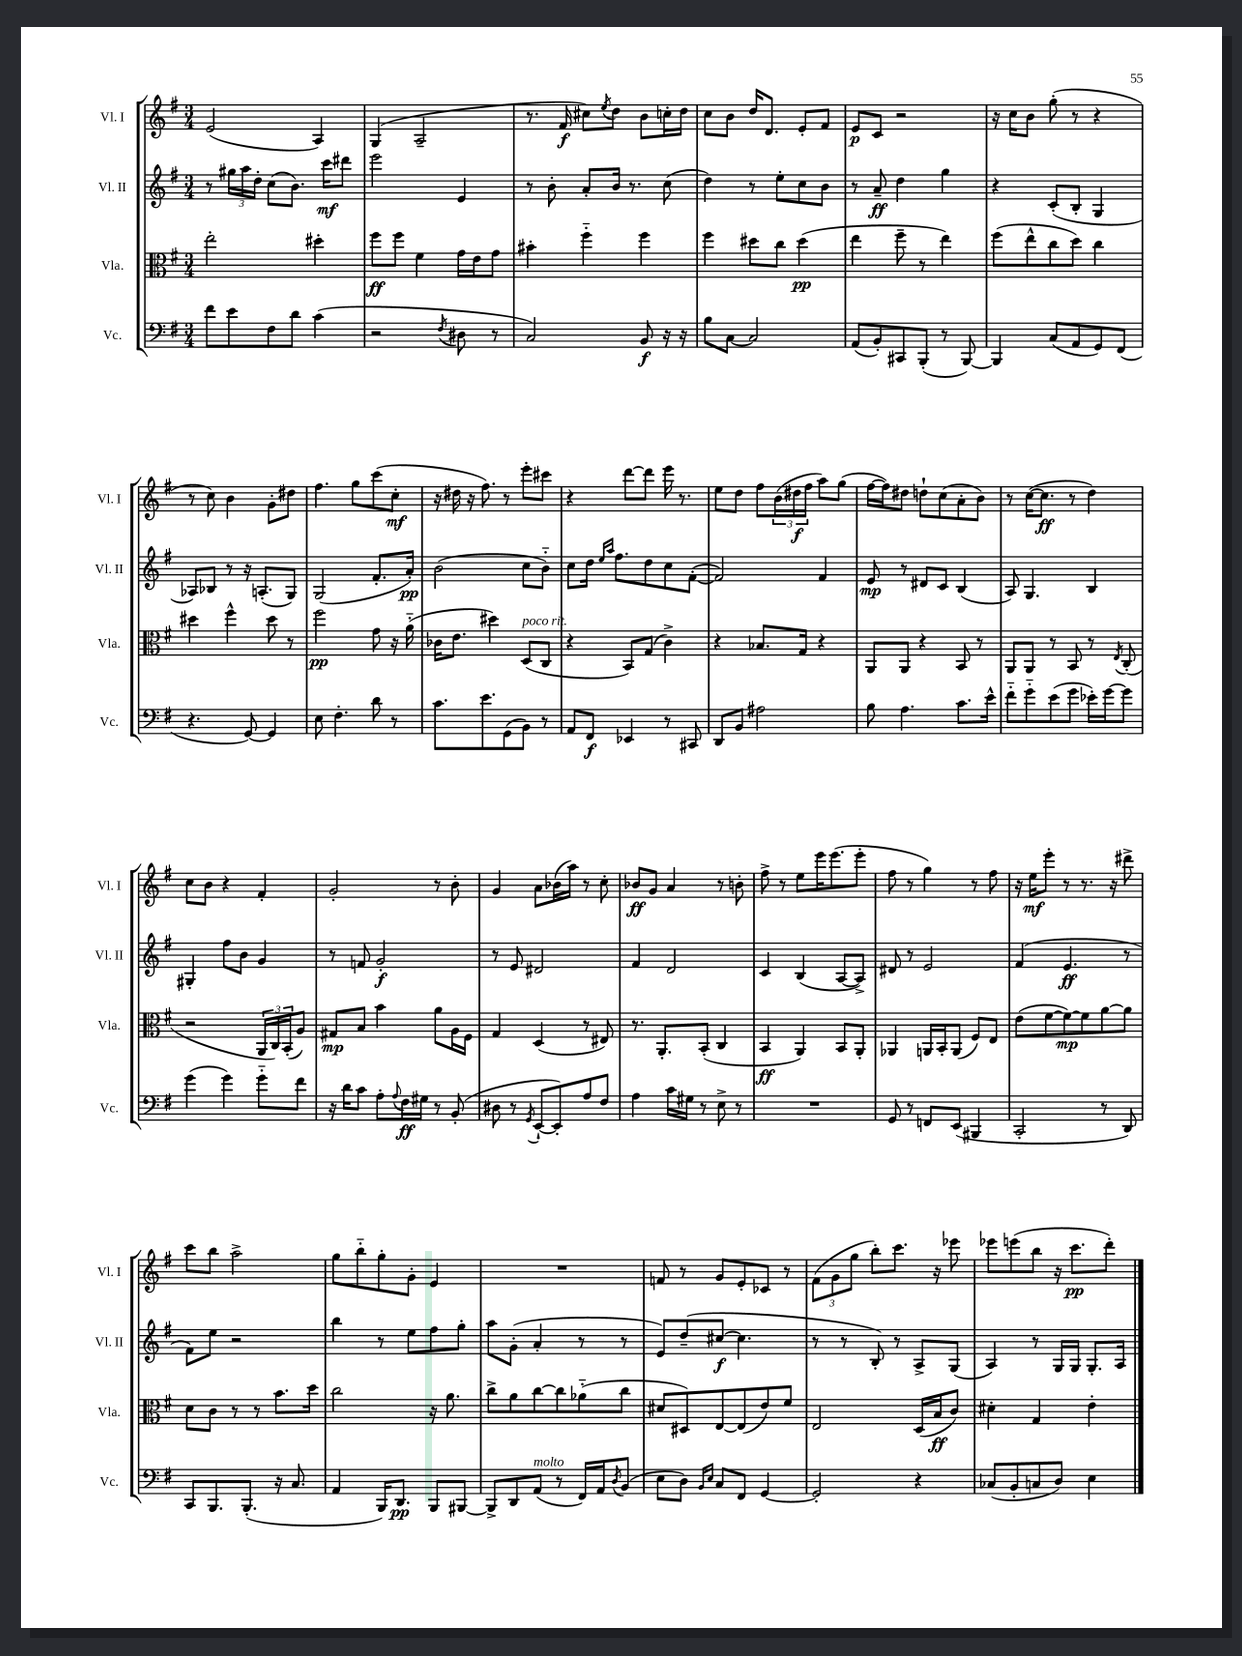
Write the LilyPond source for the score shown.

<<
\new StaffGroup <<
\new Staff = "s0" \with { instrumentName = "Vl. I" shortInstrumentName = "Vl. I" } {
    \clef treble \key g \major \numericTimeSignature \time 3/4
    e'2( a4) |
    g4( a2-- |
    r8. fis'16\f cis''8) \acciaccatura { e''8 } d''8 b'8 c''16-. d''16 |
    c''8 b'8 d''16 d'8. e'8-. fis'8 |
    e'8\p c'8 r2 |
    r16 c''16 b'8 g''8-.( r8 r4 |
    r8 c''8) b'4 g'8-. dis''8 |
    fis''4. g''8 c'''8( c''8-.\mf |
    r16 dis''16 r16 fis''8.) r8 e'''8-. cis'''8 |
    r4 d'''8~ d'''8 e'''16 r8. |
    e''8 d''8 fis''8 \tuplet 3/2 { b'16( dis''16\f fis''16 } a''8) g''8( |
    fis''16~ fis''16) dis''8 d''8-! c''8( a'8-. b'8) |
    r8 c''16~( c''8.\ff r8 d''4) |
    c''8 b'8 r4 fis'4-. |
    g'2-. r8 b'8-. |
    g'4 a'8 bes'16( a''16) r8 c''8-. |
    bes'8\ff g'8 a'4 r8 b'8-. |
    fis''8-> r8 e''8 e'''16 e'''8.( e'''8-. |
    fis''8 r8 g''4) r8 fis''8 |
    r16 e''16\mf e'''8-. r8 r8. r16 dis'''8-> |
    c'''8 b''8 a''2-> |
    g''8 b''8-_ g''8-. g'8-. e'4 |
    R2. |
    f'8 r8 g'8 e'8-. ces'8 r8 |
    \tuplet 3/2 { fis'8( g'8 g''8 } b''8-.) c'''8. r16 ees'''8 |
    ees'''8 e'''8( b''8 r16 c'''8.\pp d'''8-.) \bar "|." |
}
\new Staff = "s1" \with { instrumentName = "Vl. II" shortInstrumentName = "Vl. II" } {
    \clef treble \key g \major \numericTimeSignature \time 3/4
    r8 \tuplet 3/2 { gis''16 a''16 d''16-. } c''8( b'8.) c'''16\mf dis'''8 |
    e'''2 e'4 |
    r8 b'8-. a'8-. b'16 r8. c''8( |
    d''4) r8 e''8-. c''8 b'8 |
    r8 a'8--\ff d''4 g''4 |
    r4 c'8-.( b8-. g4 |
    aes8) bes8 r8 r16 a8.-.( g8) |
    g2( fis'8.-. a'16-.\pp) |
    b'2( c''8 b'8-_) |
    c''8 d''16 \grace { e''16 a''16 } fis''8. d''8 c''8 fis'8~-.( |
    fis'2) fis'4 |
    e'8\mp r8 dis'8 c'8 b4( |
    a8) g4. b4 |
    gis4-. fis''8 b'8 g'4 |
    r8 f'8 g'2-.\f |
    r8 e'8 dis'2 |
    fis'4 d'2 |
    c'4 b4( a8~ a8->) |
    dis'8 r8 e'2 |
    fis'4( e'4.\ff r8 |
    fis'8) e''8 r2 |
    b''4 r8 e''8 fis''8 g''8-. |
    a''8 g'8-.( a'4-. r8 r8 |
    e'8) d''8--( cis''8~\f cis''4. |
    r8 r8 b8-.) r8 a8-> g8( |
    a4) r8 g16 g16 g8.-. a16 \bar "|." |
}
\new Staff = "s2" \with { instrumentName = "Vla." shortInstrumentName = "Vla." } {
    \clef alto \key g \major \numericTimeSignature \time 3/4
    e''2-. dis''4-. |
    fis''8\ff fis''8 fis'4 g'16 e'16 g'8 |
    bis'4-. fis''4-_ fis''4 |
    fis''4 dis''8 c''8 dis''4\pp( |
    e''4 fis''8-- r8 e''4) |
    fis''8( e''8-^ c''8 d''8) c''4 |
    dis''4 fis''4-^ dis''8 r8 |
    fis''2\pp g'8 r16 a'16-_( |
    ces'16 e'8. dis''4) d8^\markup { \italic "poco rit." }( c8 |
    r4 b,8) g8( c'4->) |
    r4 bes8. g16 r4 |
    a,8 a,8 r4 b,8 r8 |
    a,8 a,8 r8 b,8 r8 \acciaccatura { e8 } c8-.( |
    r2 \tuplet 3/2 { a,16 c16) b,16-.( } a8) |
    gis8\mp b8 b'4 a'8 a16 fis16 |
    g4 d4( r8 eis8) |
    r8. a,8.-. b,8-.( c4 |
    b,4\ff a,4) b,8 a,8-. |
    aes,4 a,16 b,16-. a,8( fis8) e8 |
    e'8( fis'8~ fis'8~\mp) fis'8 a'8~ a'8 |
    d'8 c'8 r8 r8 b'8. d''16 |
    c''2 r16 a'8. |
    c''8-> a'8 c''8~ c''8 aes'8-_( c''8 |
    dis'8 dis8) e8~ e8( e'8) fis'8 |
    e2 d16( b16\ff c'8) |
    dis'4-. g4 e'4-. \bar "|." |
}
\new Staff = "s3" \with { instrumentName = "Vc." shortInstrumentName = "Vc." } {
    \clef bass \key g \major \numericTimeSignature \time 3/4
    fis'8 e'8 fis8 d'8 c'4( |
    r2 \acciaccatura { fis8 } dis8 r8 |
    c2) b,8\f r16 r16 |
    b8 c8~ c2 |
    a,8( b,8-.) cis,8 b,,8-.( r8 b,,8~) |
    b,,4 c8( a,8 g,8) fis,8( |
    r4. g,8~) g,4 |
    e8 fis4.-. d'8 r8 |
    c'8. e'8. g,8( b,8) r8 |
    a,8 fis,8\f ees,4 r8 cis,8 |
    d,8 b,8 ais2 |
    b8 a4. c'8. e'16-^ |
    fis'8-_ g'8-_ e'8( g'8 ees'16-.) g'16~ g'8 |
    g'4( g'4) g'8-_ fis'8 |
    r16 d'16 c'8 a8-. \appoggiatura { a8 } fis16\ff gis16 r8 b,8-.( |
    dis8 r8 \acciaccatura { g,8 } e,8~-! e,8-.) a8 fis8 |
    a4 c'16 gis16 r8 e8-> r8 |
    R2. |
    g,8 r8 f,8 e,8( bis,,4 |
    c,2-. r8 d,8) |
    c,8 b,,8. b,,8.-.( r16 c8. |
    a,4 b,,16) d,8.\pp b,,8 bis,,8~ |
    bis,,8-> d,8 a,8^\markup { \italic "molto" }( r8 fis,16) a,16 \acciaccatura { d8 } b,8( |
    e8 d8) \grace { b,16 e16 } c8 fis,8 g,4~ |
    g,2-. r4 |
    ces8( b,8-. c8 d8) e4 \bar "|." |
}
>>
>>
\layout { \context { \Score \remove "Bar_number_engraver" } }
